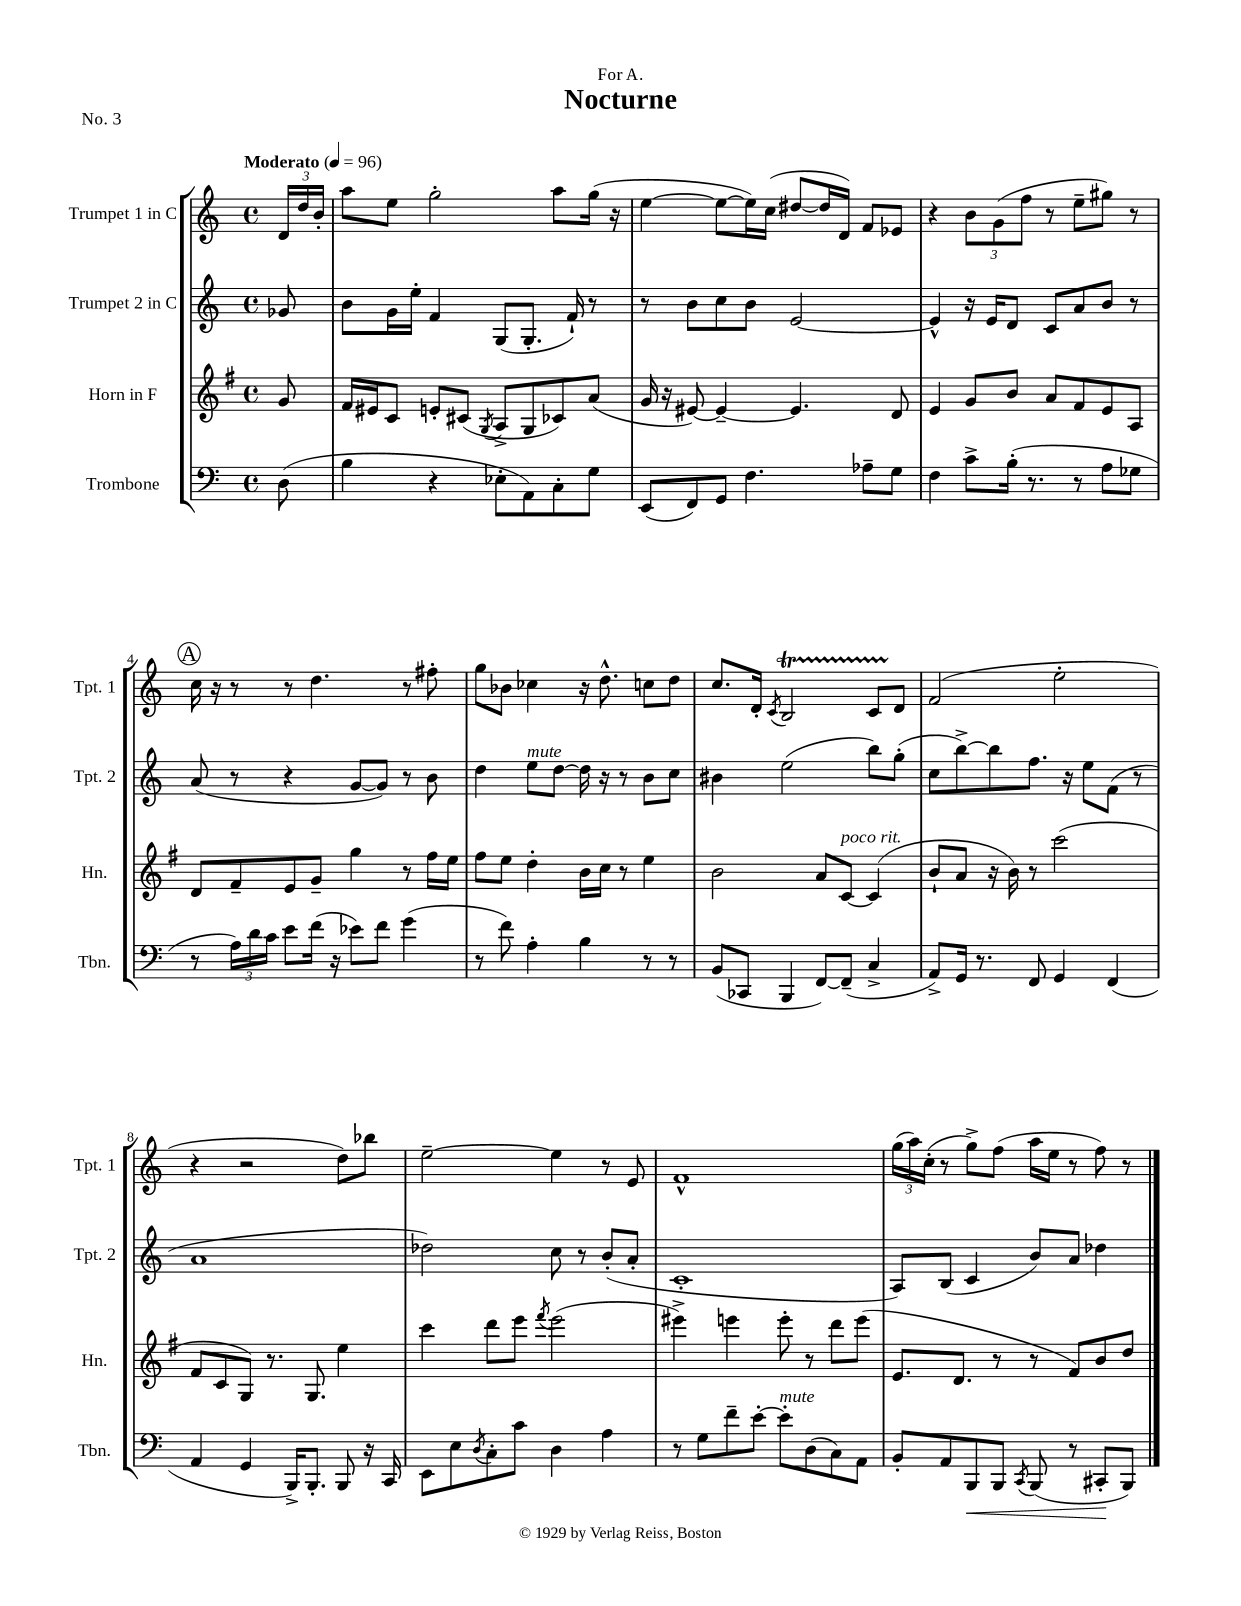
\header { title = "Nocturne" dedication = "For A." piece = "No. 3" }
<<
\new StaffGroup <<
\new Staff = "s0" \with { instrumentName = "Trumpet 1 in C" shortInstrumentName = "Tpt. 1" } {
    \clef treble \key c \major \defaultTimeSignature \time 4/4 \partial 8 \tempo "Moderato" 4 = 96
    \tuplet 3/2 { d'16 d''16 b'16-. } |
    a''8 e''8 g''2-. a''8 g''16( r16 |
    e''4~ e''8~ e''16) c''16( dis''8~ dis''16 d'16) f'8 ees'8 |
    r4 \tuplet 3/2 { b'8 g'8( f''8 } r8 e''8-- gis''8) r8 |
    \mark \markup { \circle "A" } c''16 r16 r8 r8 d''4. r8 fis''8-. |
    g''8 bes'8 ces''4 r16 d''8.-^ c''8 d''8 |
    c''8. d'16-. \acciaccatura { c'8 } b2\startTrillSpan c'8 d'8\stopTrillSpan |
    f'2( e''2-. |
    r4 r2 d''8) bes''8 |
    e''2~-- e''4 r8 e'8 |
    f'1-^ |
    \tuplet 3/2 { g''16( a''16) c''16-.( } r8 g''8->) f''8( a''16 e''16 r8 f''8) r8 \bar "|." |
}
\new Staff = "s1" \with { instrumentName = "Trumpet 2 in C" shortInstrumentName = "Tpt. 2" } {
    \clef treble \key c \major \defaultTimeSignature \time 4/4 \partial 8
    ges'8 |
    b'8 g'16 e''16-. f'4 g8( g8.-. f'16-!) r8 |
    r8 b'8 c''8 b'8 e'2~ |
    e'4-^ r16 e'16 d'8 c'8 a'8 b'8 r8 |
    \mark \markup { \circle "A" } a'8( r8 r4 g'8~ g'8) r8 b'8 |
    d''4 e''8^\markup { \italic "mute" } d''8~ d''16 r16 r8 b'8 c''8 |
    bis'4 e''2( b''8) g''8-.( |
    c''8 b''8~->) b''8 f''8. r16 e''8 f'8( r8 |
    a'1 |
    des''2) c''8 r8 b'8-.( a'8-. |
    c'1-. |
    a8) b8( c'4 b'8) a'8 des''4 \bar "|." |
}
\new Staff = "s2" \with { instrumentName = "Horn in F" shortInstrumentName = "Hn." } {
    \clef treble \key g \major \defaultTimeSignature \time 4/4 \partial 8
    g'8 |
    fis'16 eis'16 c'8 e'8-. cis'8( \acciaccatura { g8 } a8-> g8 ces'8) a'8( |
    g'16 r16 eis'8~) eis'4~-- eis'4. d'8 |
    e'4 g'8 b'8 a'8 fis'8 e'8 a8 |
    \mark \markup { \circle "A" } d'8 fis'8-- e'8 g'8-- g''4 r8 fis''16 e''16 |
    fis''8 e''8 d''4-. b'16 c''16 r8 e''4 |
    b'2 a'8 c'8~^\markup { \italic "poco rit." } c'4( |
    b'8-! a'8 r16 b'16) r8 c'''2( |
    fis'8 c'8 g8) r8. g8. e''4 |
    c'''4 d'''8 e'''8 \acciaccatura { fis'''8 } e'''2( |
    eis'''4->) e'''4 e'''8-. r8 d'''8 e'''8( |
    e'8. d'8. r8 r8 fis'8) b'8 d''8 \bar "|." |
}
\new Staff = "s3" \with { instrumentName = "Trombone" shortInstrumentName = "Tbn." } {
    \clef bass \key c \major \defaultTimeSignature \time 4/4 \partial 8
    d8( |
    b4 r4 ees8-. a,8) c8-. g8 |
    e,8( f,8) g,8 f4. aes8-- g8 |
    f4 c'8-> b16-.( r8. r8 a8 ges8 |
    \mark \markup { \circle "A" } r8 \tuplet 3/2 { a16) d'16 c'16 } e'8 f'16( r16 ees'8) f'8 g'4( |
    r8 f'8) a4-. b4 r8 r8 |
    b,8( ces,8 b,,4 f,8~) f,8--( c4-> |
    a,8->) g,16 r8. f,8 g,4 f,4( |
    a,4 g,4 b,,16->) b,,8.-. b,,8 r16 c,16 |
    e,8 e8 \acciaccatura { d8 } c8-. c'8 d4 a4 |
    r8 g8 f'8-- e'8~-. e'8-.^\markup { \italic "mute" } d8( c8) a,8 |
    b,8-. a,8 b,,8\< b,,8 \acciaccatura { c,8 } b,,8( r8 cis,8-.\! b,,8) \bar "|." |
}
>>
>>
